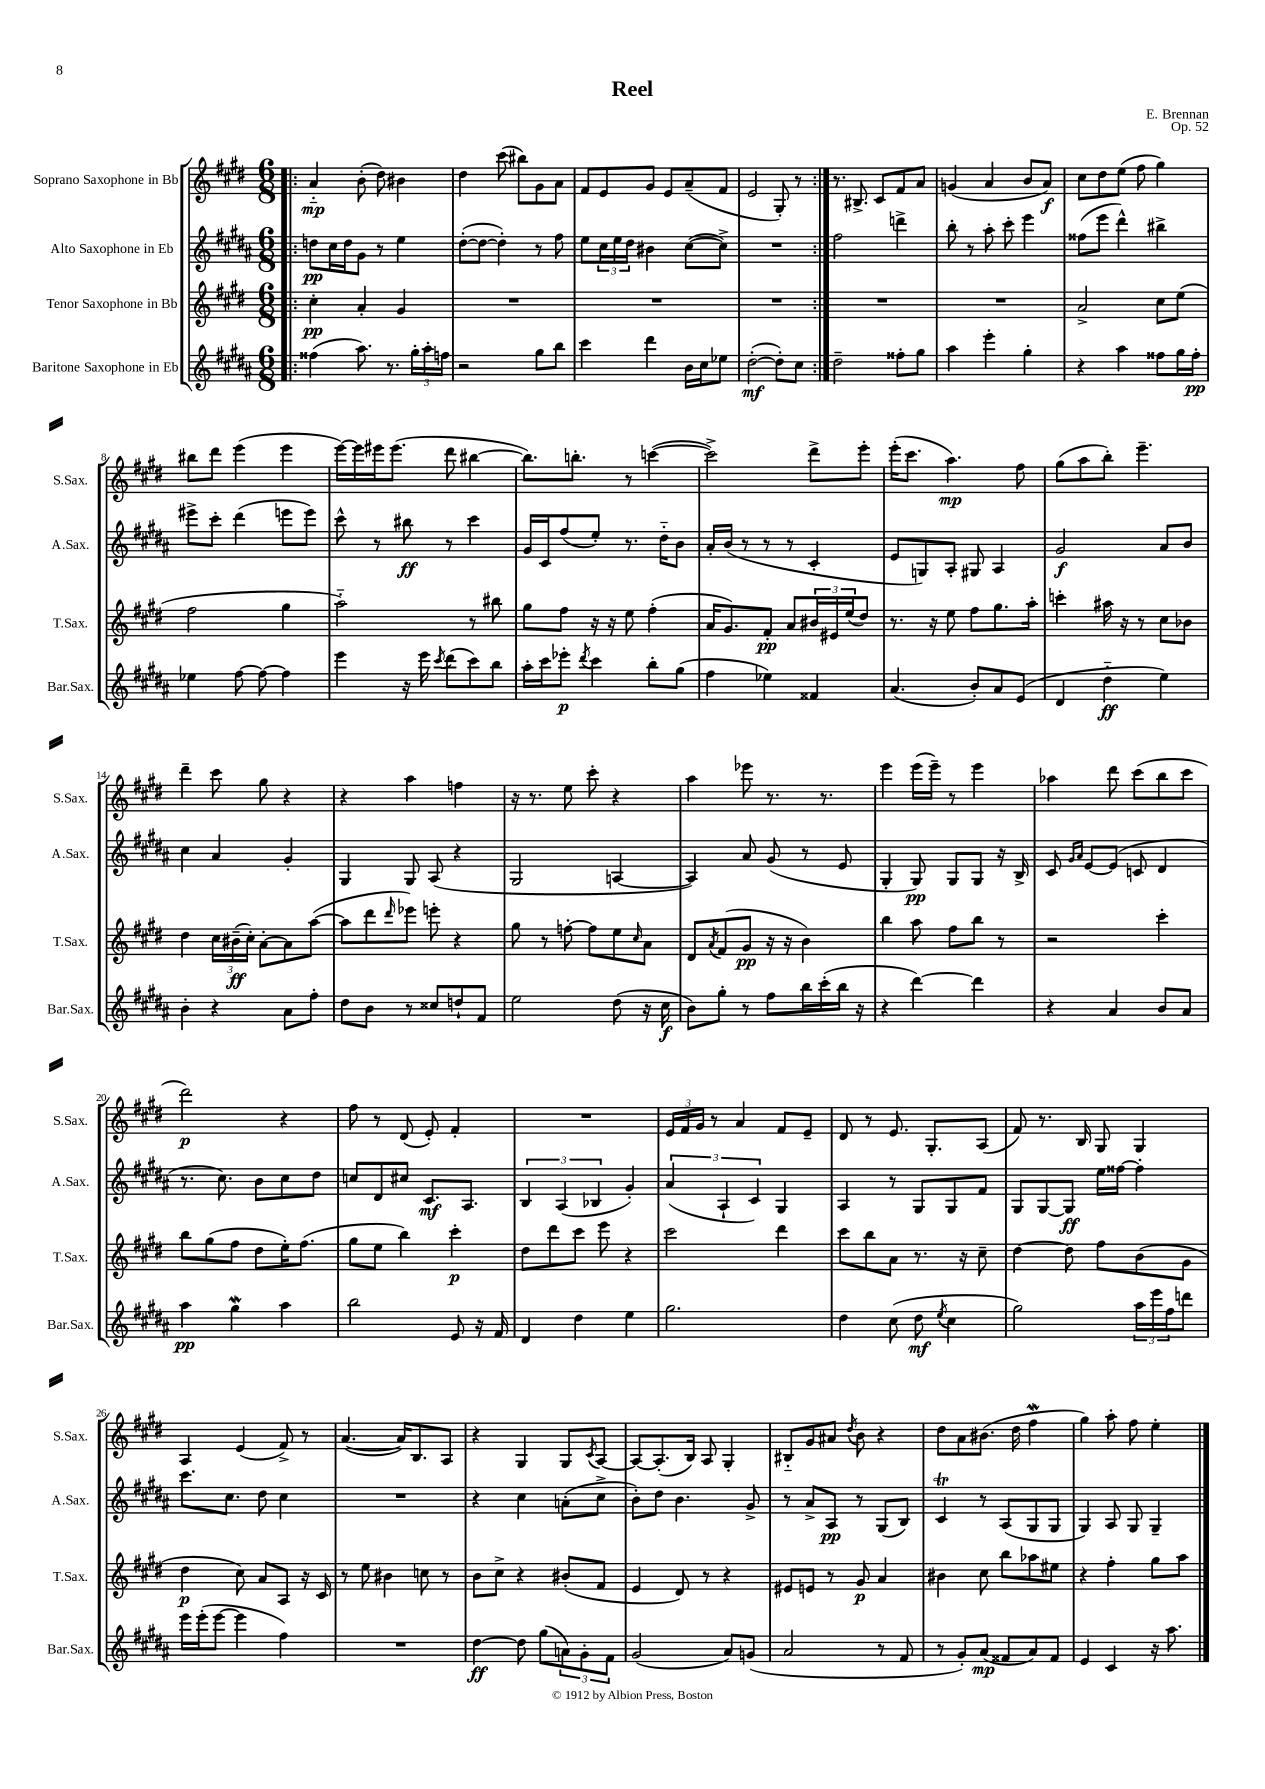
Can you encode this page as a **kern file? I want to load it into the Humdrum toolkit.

**kern	**dynam	**kern	**dynam	**kern	**dynam	**kern	**dynam
*part4	*part4	*part3	*part3	*part2	*part2	*part1	*part1
*staff4	*staff4	*staff3	*staff3	*staff2	*staff2	*staff1	*staff1
*I"Baritone Saxophone in Eb	*	*I"Tenor Saxophone in Bb	*	*I"Alto Saxophone in Eb	*	*I"Soprano Saxophone in Bb	*
*I'Bar.Sax.	*	*I'T.Sax.	*	*I'A.Sax.	*	*I'S.Sax.	*
*clefG2	*	*clefG2	*	*clefG2	*	*clefG2	*
*k[f#c#g#d#a#]	*	*k[f#c#g#d#]	*	*k[f#c#g#d#a#]	*	*k[f#c#g#d#]	*
*M6/8	*	*M6/8	*	*M6/8	*	*M6/8	*
=1!|:	=1!|:	=1!|:	=1!|:	=1!|:	=1!|:	=1!|:	=1!|:
(4ff##X\	.	4cc#'\	pp	8ddn\L	pp	4a/	mp
.	.	.	.	16cc#\L	.	.	.
.	.	.	.	16dd\J	.	.	.
8.aa#\)	.	4a'/	.	8g#\J	.	(8b'\	.
.	.	.	.	8r	.	8dd#\)	.
8.r	.	.	.	.	.	.	.
.	.	4g#/	.	4ee\	.	4b#X\	.
24gg#'\LL	.	.	.	.	.	.	.
24aa#'\	.	.	.	.	.	.	.
24ffn\JJ	.	.	.	.	.	.	.
=2	=2	=2	=2	=2	=2	=2	=2
2r	.	2.r	.	([8dd#'\L	.	4dd#\	.
.	.	.	.	8dd#\J_	.	.	.
.	.	.	.	4dd#'\])	.	(8ccc#\	.
.	.	.	.	.	.	8bb#X\L)	.
8gg#\L	.	.	.	8r	.	8g#\	.
8bb\J	.	.	.	8ff#\	.	8a\J	.
=3	=3	=3	=3	=3	=3	=3	=3
4ccc#\	.	2.r	.	8ee\L	.	8f#/L	.
.	.	.	.	24cc#\L	.	8e/	.
.	.	.	.	24ee\	.	.	.
.	.	.	.	24dd#\JJ	.	.	.
4ddd#\	.	.	.	4b#X\	.	8g#/J	.
.	.	.	.	.	.	8e/L	.
16b\LL	.	.	.	([8cc#\L	.	(8a~/	.
16cc#\J	.	.	.	.	.	.	.
8ee-X\J	.	.	.	8cc#^\J])	.	8f#/J	.
=4	=4	=4	=4	=4	=4	=4	=4
([2dd#'\	mf	2.r	.	2.r	.	2e/	.
8dd#'\L])	.	.	.	.	.	8G#'/)	.
8cc#\J	.	.	.	.	.	8r	.
=5:|!	=5:|!	=5:|!	=5:|!	=5:|!	=5:|!	=5:|!	=5:|!
2dd#~\	.	2.r	.	2ff#\	.	8.r	.
.	.	.	.	.	.	8.B#X^/	.
.	.	.	.	.	.	8c#/L	.
8ff##X'\L	.	.	.	4dddn^\	.	8f#/	.
8gg#\J	.	.	.	.	.	8a/J	.
=6	=6	=6	=6	=6	=6	=6	=6
4aa#\	.	2.r	.	8bb'\	.	(4gn/	.
.	.	.	.	8r	.	.	.
4eee'\	.	.	.	8aa#'\	.	4a/	.
.	.	.	.	8ccc#'\	.	.	.
4gg#'\	.	.	.	4eee\	.	8b/L	.
.	.	.	.	.	.	8a/J)	f
=7	=7	=7	=7	=7	=7	=7	=7
4r	.	2a^/	.	(8ff##X\L	.	8cc#\L	.
.	.	.	.	8eee\J	.	8dd#\	.
4aa#\	.	.	.	4ddd#^^\)	.	(8ee\J	.
.	.	.	.	.	.	8ff#\	.
8ff##X\L	.	8cc#\L	.	4bb#X^\	.	4gg#\)	.
16gg#\L	.	(8ee\J	.	.	.	.	.
16ff##'\JJ	pp	.	.	.	.	.	.
!!LO:LB:g=z
=8	=8	=8	=8	=8	=8	=8	=8
4ee-X\	.	2ff#\	.	8eee#X^\L	.	8bb#X\L	.
.	.	.	.	8ccc#'\J	.	8ddd#\J	.
[8ff#\	.	.	.	(4ddd#\	.	(4eee\	.
8ff#\_	.	.	.	.	.	.	.
4ff#\]	.	4gg#\	.	8eeen\L	.	4eee\	.
.	.	.	.	8eee\J)	.	.	.
=9	=9	=9	=9	=9	=9	=9	=9
4eee\	.	2aa\)	.	8ccc#^^\	.	[16eee\LL)	.
.	.	.	.	.	.	16eee\]	.
.	.	.	.	8r	.	16eee#X\J	.
.	.	.	.	.	.	(8.eee#\J	.
16r	.	.	.	8bb#X\	ff	.	.
16eee\	.	.	.	.	.	.	.
8qccc#/	.	.	.	.	.	.	.
(8ddd#\L	.	.	.	8r	.	8ddd#\	.
8ccc#\)	.	8r	.	4ccc#\	.	[4bb#X\	.
8bb\J	.	8bb#X\	.	.	.	.	.
=10	=10	=10	=10	=10	=10	=10	=10
16aa#'\LL	.	8gg#\L	.	16g#/LL	.	8.bb#\L])	.
16ccc#\J	.	.	.	16c#/J	.	.	.
8eee-X'\J	p	8ff#\J	.	(8ff#/	.	.	.
.	.	.	.	.	.	8.bbn'\J	.
8qddd#/	.	.	.	.	.	.	.
4ccc#\	.	16r	.	8ee'/J)	.	.	.
.	.	16r	.	.	.	.	.
.	.	8ee\	.	8.r	.	8r	.
8bb'\L	.	(4ff#'\	.	.	.	([4cccn\	.
.	.	.	.	16dd#\KL	.	.	.
(8gg#\J	.	.	.	8b\J	.	.	.
=11	=11	=11	=11	=11	=11	=11	=11
4ff#\	.	16a/KL	.	16a#'/LL	.	2ccc^\])	.
.	.	8.g#/)	.	(16b/JJ	.	.	.
.	.	.	.	8r	.	.	.
4ee-X\)	.	8f#'/J	pp	8r	.	.	.
.	.	8a/L	.	8r	.	.	.
4f##X/	.	24b#X/L	.	4c#'/	.	8ddd#^\L	.
.	.	24e#X/	.	.	.	.	.
.	.	(24ee/J	.	.	.	.	.
.	.	8dd#/J)	.	.	.	8eee'\J	.
=12	=12	=12	=12	=12	=12	=12	=12
(4.a#/	.	8.r	.	8e/L	.	(16eee'\KL	.
.	.	.	.	.	.	8.ccc#\J	.
.	.	.	.	8Gn/)	.	.	.
.	.	16r	.	.	.	.	.
.	.	8ee\	.	8A#'/J	.	4.aa\)	mp
8b'/L)	.	8ff#\L	.	8G#X/	.	.	.
8a#/	.	8.gg#\	.	4A#/	.	.	.
(8e/J	.	.	.	.	.	8ff#\	.
.	.	16aa'\Jk	.	.	.	.	.
=13	=13	=13	=13	=13	=13	=13	=13
4d#/	.	4cccn'\	.	2g#/	f	(8gg#\L	.
.	.	.	.	.	.	8aa\	.
4dd#\	ff	16aa#X\	.	.	.	8bb'\J)	.
.	.	16r	.	.	.	.	.
.	.	8r	.	.	.	4.eee~\	.
4ee\)	.	8cc#\L	.	8a#/L	.	.	.
.	.	8b-X\J	.	8b/J	.	.	.
!!LO:LB:g=z
=14	=14	=14	=14	=14	=14	=14	=14
4b'\	.	4dd#\	.	4cc#\	.	4ddd#~\	.
4r	.	24cc#\LL	.	4a#/	.	8ccc#\	.
.	.	(24b#X~\	ff	.	.	.	.
.	.	24cc#'\JJ)	.	.	.	.	.
.	.	[8a'\L	.	.	.	8gg#\	.
8a#\L	.	8a\]	.	4g#'/	.	4r	.
8ff#'\J	.	([8aa\J	.	.	.	.	.
=15	=15	=15	=15	=15	=15	=15	=15
8dd#\L	.	8aa\L]	.	4G#/	.	4r	.
8b\J	.	8ddd#\	.	.	.	.	.
.	.	16qqddd#/	.	.	.	.	.
8r	.	8eee-X\J)	.	8G#/	.	4aa\	.
8cc##X/L	.	8eeen'\	.	(8A#/	.	.	.
8ddn`/	.	4r	.	4r	.	4ffn\	.
8f#/J	.	.	.	.	.	.	.
=16	=16	=16	=16	=16	=16	=16	=16
2ee\	.	8gg#\	.	2G#/	.	16r	.
.	.	.	.	.	.	8.r	.
.	.	8r	.	.	.	.	.
.	.	[8ffn'\	.	.	.	8ee\	.
.	.	8ff\L]	.	.	.	8ccc#'\	.
(8dd#\	.	8ee\	.	[4An/	.	4r	.
.	.	16qqcc#/	.	.	.	.	.
16r	.	8a\J	.	.	.	.	.
16cc#\	f	.	.	.	.	.	.
=17	=17	=17	=17	=17	=17	=17	=17
8b\L)	.	8d#/L	.	4A/])	.	4aa\	.
.	.	8qa/	.	.	.	.	.
8gg#'\J	.	(8f#/	.	.	.	.	.
8r	.	8g#/J	pp	8a#/	.	8eee-X\	.
8ff#\L	.	16r	.	(8g#/	.	8.r	.
.	.	16r	.	.	.	.	.
16bb\L	.	4b\)	.	8r	.	.	.
(16ccc#'\	.	.	.	.	.	8.r	.
16bb\JJ	.	.	.	8e/	.	.	.
16r	.	.	.	.	.	.	.
=18	=18	=18	=18	=18	=18	=18	=18
4r	.	4bb\	.	4G#'/	.	4eee\	.
[4ddd#\)	.	8aa\	.	8G#/)	pp	(16eee\LL	.
.	.	.	.	.	.	16eee~\JJ)	.
.	.	8ff#\L	.	8G#/L	.	8r	.
4ddd#\]	.	8bb\J	.	8G#/J	.	4eee\	.
.	.	8r	.	16r	.	.	.
.	.	.	.	16B^/	.	.	.
=19	=19	=19	=19	=19	=19	=19	=19
4r	.	2r	.	8c#/	.	4aa-X\	.
.	.	.	.	16qqg#/LL	.	.	.
.	.	.	.	16qqa#/JJ	.	.	.
.	.	.	.	[8e/L	.	.	.
4a#/	.	.	.	(8e/J]	.	8ddd#\	.
.	.	.	.	8cn/	.	(8ccc#\L	.
8b/L	.	4ccc#'\	.	4d#/	.	8bb\	.
8a#/J	.	.	.	.	.	8ccc#\J	.
!!LO:LB:g=z
=20	=20	=20	=20	=20	=20	=20	=20
4aa#\	pp	8bb\L	.	8.r	.	2ddd#\)	p
.	.	(8gg#\	.	.	.	.	.
.	.	.	.	8.cc#\)	.	.	.
4gg#W\	.	8ff#\J	.	.	.	.	.
.	.	8dd#\L	.	8b\L	.	.	.
4aa#\	.	16ee'\K)	.	8cc#\	.	4r	.
.	.	(8.ff#\J	.	.	.	.	.
.	.	.	.	8dd#\J	.	.	.
=21	=21	=21	=21	=21	=21	=21	=21
2bb\	.	8gg#\L	.	8ccn/L	.	8ff#\	.
.	.	8ee\J	.	8d#/	.	8r	.
.	.	4bb\)	.	8cc#X/J	.	(8d#/	.
.	.	.	.	8.c#/L	mf	8e'/)	.
8e/	.	4ccc#'\	p	.	.	4f#'/	.
.	.	.	.	8.A#/J	.	.	.
16r	.	.	.	.	.	.	.
16f#/	.	.	.	.	.	.	.
=22	=22	=22	=22	=22	=22	=22	=22
4d#/	.	8dd#\L	.	6B/	.	2.r	.
.	.	8ddd#\	.	.	.	.	.
.	.	.	.	(6A#/	.	.	.
4dd#\	.	8ccc#\J	.	.	.	.	.
.	.	.	.	6B-X/	.	.	.
.	.	8eee\	.	.	.	.	.
4ee\	.	4r	.	4g#'/)	.	.	.
=23	=23	=23	=23	=23	=23	=23	=23
2.gg#\	.	2ccc#\	.	(6a#/	.	24e/LL	.
.	.	.	.	.	.	24f#/	.
.	.	.	.	.	.	24g#/JJ	.
.	.	.	.	.	.	8r	.
.	.	.	.	6A#`/	.	.	.
.	.	.	.	.	.	4a/	.
.	.	.	.	6c#/)	.	.	.
.	.	4ddd#\	.	4G#/	.	8f#/L	.
.	.	.	.	.	.	8e~/J	.
=24	=24	=24	=24	=24	=24	=24	=24
4dd#\	.	8ccc#\L	.	4A#/	.	8d#/	.
.	.	8bb\	.	.	.	8r	.
(8cc#\	.	8a\J	.	8r	.	8.e/	.
8dd#\	mf	8.r	.	8G#/L	.	.	.
.	.	.	.	.	.	8.G#'/L	.
8qee/	.	.	.	.	.	.	.
4cc#\	.	.	.	8G#/	.	.	.
.	.	16r	.	.	.	.	.
.	.	8cc#~\	.	8f#/J	.	(8A/J	.
=25	=25	=25	=25	=25	=25	=25	=25
2gg#\)	.	[4dd#\	.	8G#/L	.	8f#/)	.
.	.	.	.	[8G#/	.	8.r	.
.	.	8dd#\]	.	8G#/J]	ff	.	.
.	.	.	.	.	.	16B/	.
.	.	8ff#\L	.	16ee\LL	.	8G#/	.
.	.	.	.	[16ff##X\JJ	.	.	.
24aa#\LL	.	(8b\	.	4ff##'\]	.	4G#/	.
24eee\	.	.	.	.	.	.	.
24ff#\J	.	.	.	.	.	.	.
8dddn\J	.	8g#\J	.	.	.	.	.
!!LO:LB:g=z
=26	=26	=26	=26	=26	=26	=26	=26
16eee\LL	.	4dd#\	p	8.ccc#\L	.	4A/	.
(16eee'\J	.	.	.	.	.	.	.
[8eee\J	.	.	.	.	.	.	.
.	.	.	.	8.cc#\J	.	.	.
4eee\]	.	8cc#\)	.	.	.	(4e/	.
.	.	8a/L	.	8dd#\	.	.	.
4ff#\)	.	8A/J	.	4cc#\	.	8f#^/)	.
.	.	16r	.	.	.	8r	.
.	.	16c#/	.	.	.	.	.
=27	=27	=27	=27	=27	=27	=27	=27
2.r	.	8r	.	2.r	.	([4.a/	.
.	.	8ee\	.	.	.	.	.
.	.	4b#X\	.	.	.	.	.
.	.	.	.	.	.	16a/KL])	.
.	.	.	.	.	.	8.B/	.
.	.	8ccn\	.	.	.	.	.
.	.	8r	.	.	.	8A/J	.
=28	=28	=28	=28	=28	=28	=28	=28
[4dd#\	ff	8b\L	.	4r	.	4r	.
.	.	8cc#^\J	.	.	.	.	.
8dd#\]	.	4r	.	4cc#\	.	4G#/	.
(8gg#\L	.	.	.	.	.	.	.
12an\)	.	(8b#X'/L	.	(8an'\L	.	8G#/L	.
12g#'\	.	.	.	.	.	.	.
.	.	.	.	.	.	8qc#/	.
.	.	8f#/J	.	8cc#^\J	.	[8A/J	.
12f#\J	.	.	.	.	.	.	.
=29	=29	=29	=29	=29	=29	=29	=29
(2g#/	.	4e/	.	8b'\L)	.	8A/L_	.
.	.	.	.	8dd#\J	.	(8.A'/]	.
.	.	8d#/)	.	4.b\	.	.	.
.	.	.	.	.	.	16B/Jk)	.
.	.	8r	.	.	.	8A/	.
8a#/L)	.	4r	.	.	.	4G#'/	.
(8gn/J	.	.	.	8g#^/	.	.	.
=30	=30	=30	=30	=30	=30	=30	=30
2a#/	.	8e#X/L	.	8r	.	8B#X/L	.
.	.	8en/J	.	8a#^/L	.	8g#/	.
.	.	8r	.	8A#/J	pp	8a#X/J	.
.	.	.	.	.	.	8qdd#/	.
.	.	8g#/	p	8r	.	8b\	.
8r	.	4a/	.	(8G#/L	.	4r	.
8f#/	.	.	.	8B/J)	.	.	.
=31	=31	=31	=31	=31	=31	=31	=31
8r	.	4b#X\	.	4c#T/	.	8dd#\L	.
8g#'/L)	.	.	.	.	.	8a\	.
(8a#/J	mp	8cc#\	.	8r	.	(8.b#X\J	.
8f##X/L	.	8bb\L	.	(8A#/L	.	.	.
.	.	.	.	.	.	16dd#\	.
8a#/)	.	8aa-X\	.	8G#/	.	4ff#W\	.
8f##/J	.	8ee#X\J	.	8G#/J	.	.	.
=32	=32	=32	=32	=32	=32	=32	=32
4e/	.	4r	.	4G#/)	.	4gg#\)	.
4c#/	.	4ff#'\	.	8A#/	.	8aa'\	.
.	.	.	.	8G#/	.	8ff#\	.
16r	.	8gg#\L	.	4G#~/	.	4ee'\	.
8.aa#\	.	.	.	.	.	.	.
.	.	8aa\J	.	.	.	.	.
==	==	==	==	==	==	==	==
*-	*-	*-	*-	*-	*-	*-	*-
